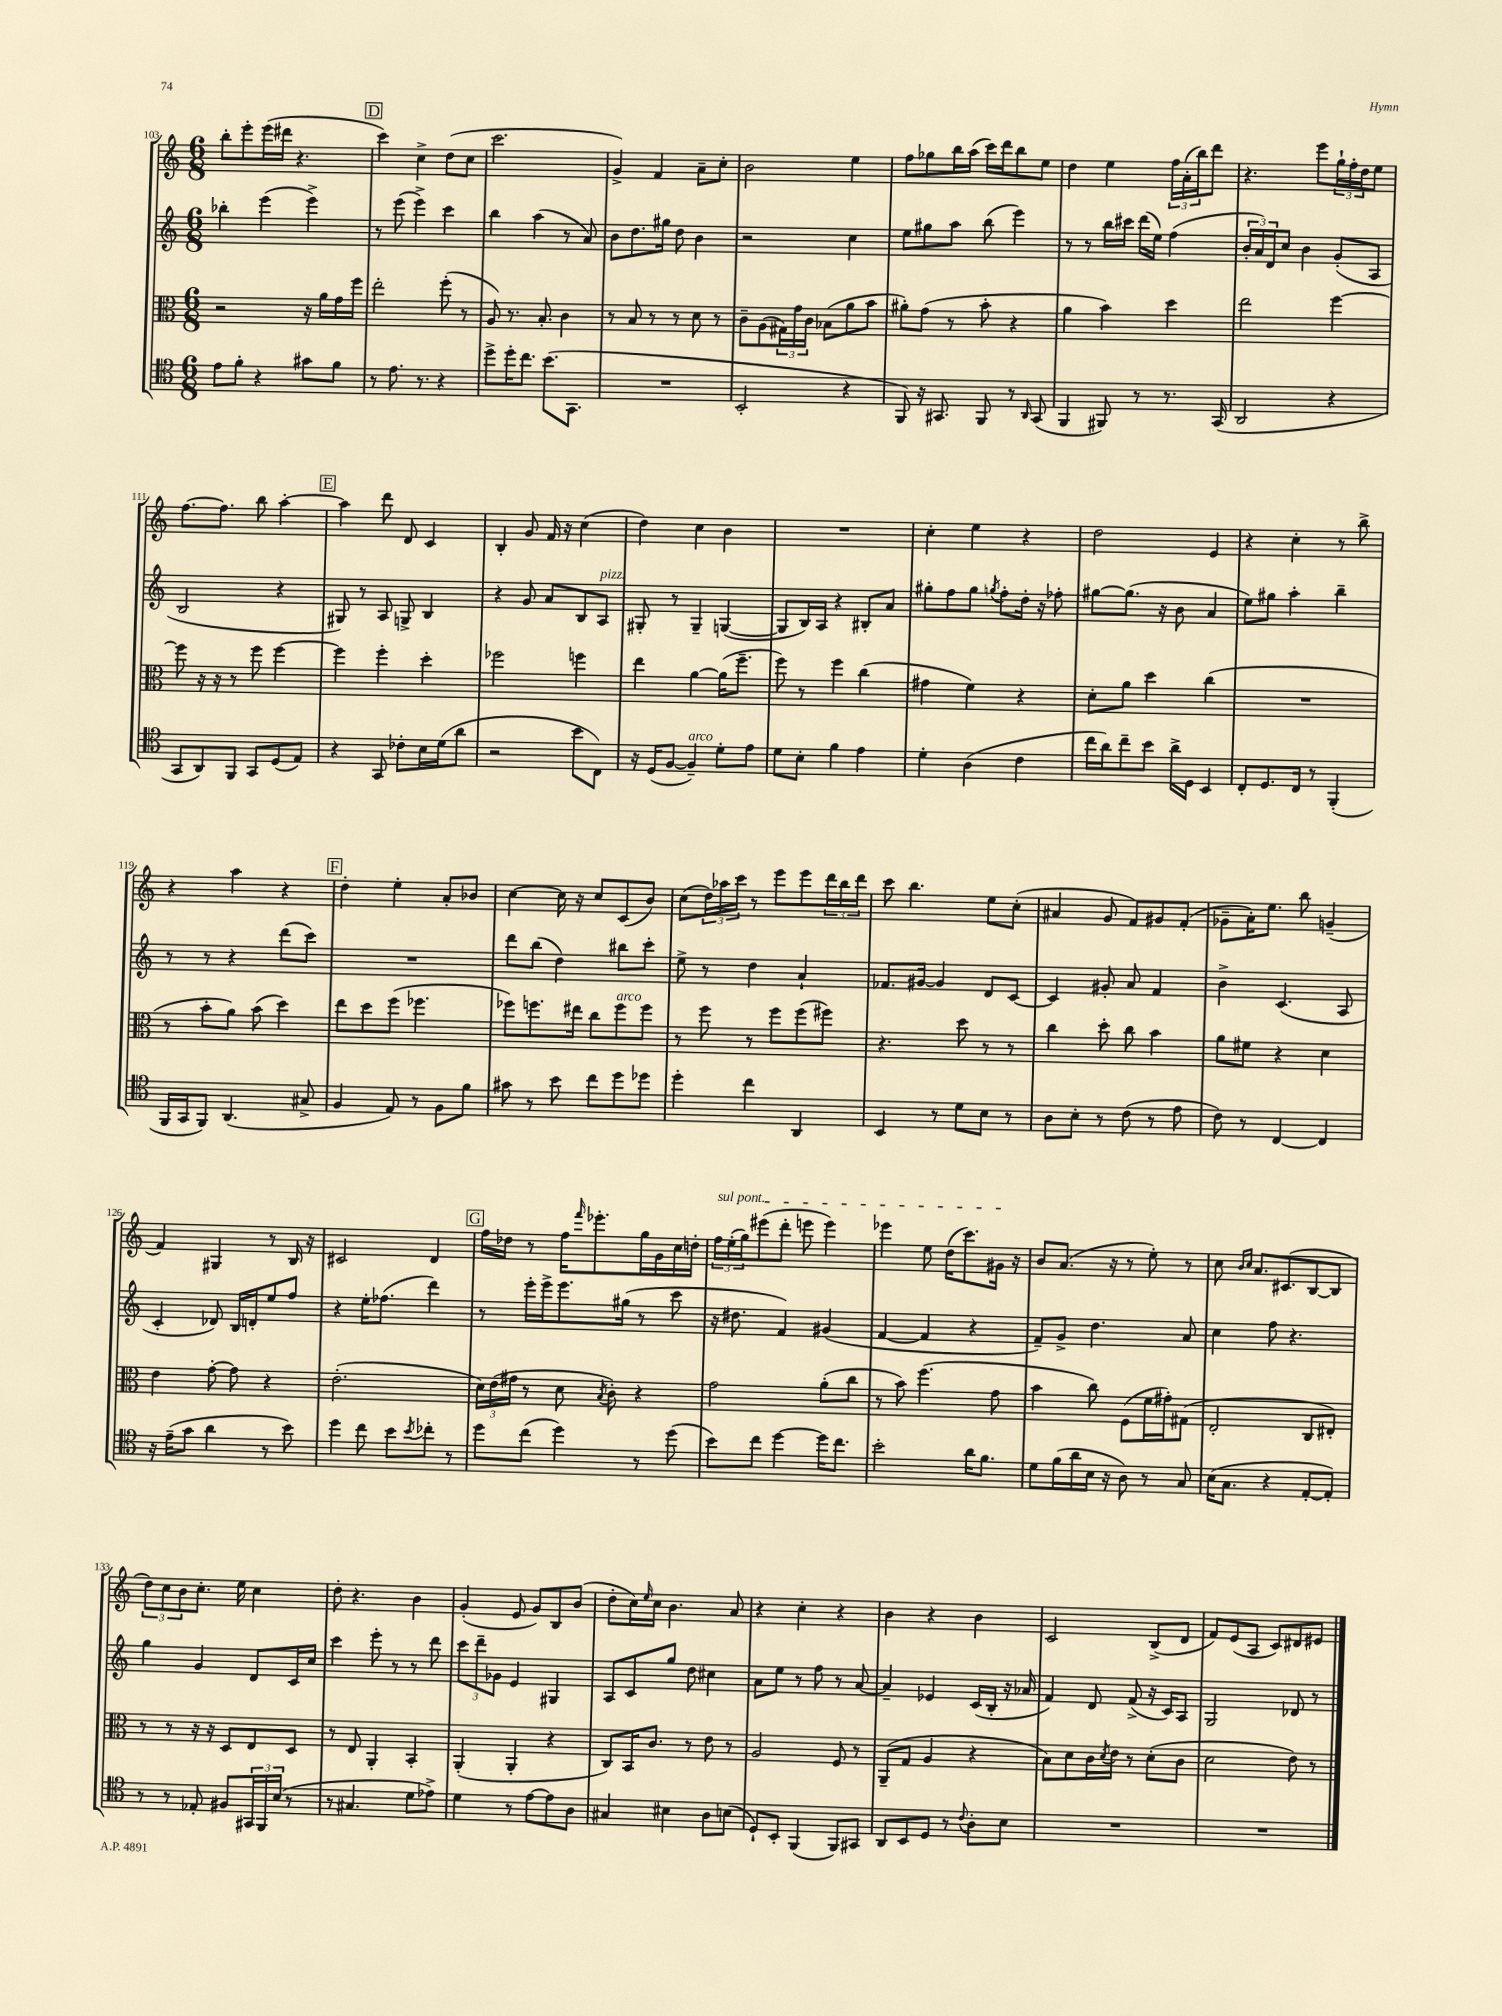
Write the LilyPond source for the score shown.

<<
\new StaffGroup <<
\new Staff = "s0" {
    \clef treble \key c \major \numericTimeSignature \time 6/8
    b''8-. e'''8-. e'''16( dis'''16 r4. |
    \mark \markup { \box "D" } c'''4) c''4-> d''8( c''8 |
    c'''2. |
    g'4->) f'4 a'8-- c''8-. |
    b'2 e''4 |
    f''8 ges''8 b''16 a''16( c'''16) d'''16 b''8 e''8 |
    d''4 e''4 \tuplet 3/2 { f''16 a'16-.( b''16) } d'''8 |
    r4. e'''8 \tuplet 3/2 { g''16-! f''16-. d''16 } e''8 |
    f''8.~ f''8. b''8 a''4~-. |
    \mark \markup { \box "E" } a''4 d'''8 d'8 c'4 |
    b4-. g'8 f'16 r16 c''4( |
    d''4) c''4 b'4 |
    R2. |
    c''4-. e''4 r4 |
    d''2 e'4 |
    r4 c''4-. r8 b''8-> |
    r4 a''4 r4 |
    \mark \markup { \box "F" } d''4-. e''4-. a'8-. bes'8 |
    c''4~ c''16 r16 c''8 c'8( b'8) |
    c''8( \tuplet 3/2 { d''16) aes''16 c'''16 } r8 e'''8 e'''8 \tuplet 3/2 { d'''16 b''16 d'''16 } |
    c'''8 b''4. e''8 c''8-.( |
    ais'4 g'8 f'8) gis'8 f'8-.( |
    ges'8-- a'16-.) e''8. b''8 g'4--( |
    f'4) gis4 r8 b16 r16 |
    cis'2 d'4 |
    \mark \markup { \box "G" } f''16 des''16 r8 f''16 \grace { f'''16 } ees'''8.-. g''16 g'16 c''16 d''16-. |
    \tuplet 3/2 { \once \override TextSpanner.bound-details.left.text = \markup { \italic "sul pont." } f''16\startTextSpan e''16-.( g''16) } eis'''8( d'''8-. e'''8 e'''4) |
    ees'''4 e''8 d''16( c'''8.) gis'16\stopTextSpan r16 |
    b'8 a'8.( r16 r8 e''8-.) r8 |
    c''8 \grace { b'16 c''16 } a'8. cis'8.( b8~ b8 |
    \tuplet 3/2 { d''8) c''8 b'8 } c''8.-. e''16 c''4 |
    d''8-. r4. b'4 |
    g'4-.( e'8 g'8) b8 b'8( |
    d''8-. c''16) \grace { e''16 } c''16 b'4. a'8 |
    r4 c''4-. r4 |
    b'4 r4 b'4 |
    c'2 b8->( d'8 |
    f'8) e'8( a8 c'8) dis'8 eis'8 \bar "|." |
}
\new Staff = "s1" {
    \clef treble \key c \major \numericTimeSignature \time 6/8
    bes''4-. e'''4( e'''4->) |
    \mark \markup { \box "D" } r8 e'''8( e'''4->) c'''4 |
    b''4 a''4( r8 a'8) |
    b'8 d''8. gis''16 d''8 b'4 |
    r2 c''4 |
    e''8 gis''8 a''8 b''8( e'''4) |
    r8 r8 b''16 cis'''16 d'''16( e''16) f''4( |
    \tuplet 3/2 { b'16-. a'16) d'16 } c''8 b'4 g'8-.( a8 |
    b2 r4 |
    \mark \markup { \box "E" } gis8) r8 a8 g8-> b4 |
    r4 g'8 a'8 b8 a8^\markup { \italic "pizz." } |
    gis8-. r8 gis4-- g4~( |
    g8 b16) a16 r4 bis8-. a'8 |
    gis''8-. f''8 gis''8 \acciaccatura { g''8 } f''8-. d''16-. r16 fes''8-. |
    gis''8~ gis''8.( r16 b'8 a'4 |
    e''8) gis''8 a''4-. b''4-- |
    r8 r8 r4 d'''8( c'''8) |
    \mark \markup { \box "F" } R2. |
    d'''8 b''8( d''4) bis''8 c'''8-. |
    e''8-> r8 d''4 a'4-! |
    fes'8. gis'16~ gis'4 d'8 c'8~ |
    c'4 gis'8-. a'8 f'4 |
    b'4-> c'4.( a8 |
    c'4-. des'8) b16 d'16-. e''8 f''8 |
    r4 e''16-. fes''8.( d'''4) |
    \mark \markup { \box "G" } r8 e'''16-. e'''16-> e'''8. gis''16( r8 c'''8 |
    r16 dis''8. f'4) gis'4( |
    f'4~ f'4 r4 |
    f'8--) g'8-> d''4. a'8 |
    c''4 f''8 r4. |
    g''4 g'4 d'8 c'16 c''16 |
    c'''4 e'''8-. r8 r8 d'''8 |
    \tuplet 3/2 { c'''8 d'''8-- ges'8 } e'4 gis4 |
    a8 c'8 g''8 d''8 cis''4 |
    a'8 e''8 r8 f''8 r8 a'8~ |
    a'4-- ees'4 c'16( b16-. r16 aes'16 |
    f'4) d'8 f'8->( r16 c'16) a8 |
    g2 des'8 r8 \bar "|." |
}
\new Staff = "s2" {
    \clef alto \key c \major \numericTimeSignature \time 6/8
    r2 r16 a'16 g'16 f''16 |
    \mark \markup { \box "D" } e''2-. f''8-.( r8 |
    a8) r8. b8.-. c'4 |
    r8 b8 r8 r8 d'8 r8 |
    c'8-- a8( \tuplet 3/2 { gis16) g'16 c'16 } bes8( a'8 b'8 |
    ais'8-.) g'8( r8 b'8-. r4 |
    a'4 b'4) d''4 |
    e''2 f''4~ |
    f''8 r16 r16 r8 f''8 f''4~ |
    \mark \markup { \box "E" } f''4 f''4-. d''4-. |
    fes''2 f''4 |
    e''4 a'4~ a'16( f''8.-- |
    f''8) r8 f''4 c''4( |
    gis'4 f'4) r4 |
    d'8-. a'8 d''4 c''4( |
    R2. |
    r8 b'8-. a'8) b'8( d''4) |
    \mark \markup { \box "F" } e''8 d''8 f''8( fes''4. |
    fes''8) f''8. eis''16 c''8 f''8^\markup { \italic "arco" } f''8 |
    r8 f''8 r8 f''8 f''8( fis''8) |
    r4. d''8 r8 r8 |
    c''4 d''8-. c''8 b'4 |
    a'8 fis'8 r4 d'4 |
    e'4 g'8~-. g'8 r4 |
    e'2.-.( |
    \mark \markup { \box "G" } \tuplet 3/2 { d'16) e'16( gis'16 } r8 d'8 \acciaccatura { b8 } c'8-.) r4 |
    g'2 a'8-.( c''8 |
    r8 b'8) f''4.( g'8 |
    b'4 c''8) f8( f'16 gis'16-.) gis8( |
    e2-. c8 eis8-.) |
    r8 r8 r16 r16 d8 e8 d8 |
    r8 e8 a,4-. b,4-. |
    a,4-.( a,4-. r4 |
    c8) b,16 c'8. r8 e'8 r8 |
    a2 f8 r8 |
    a,8--( g8 a4 r4 |
    b8) d'8 c'16 \acciaccatura { d'8 } e'16 r8 d'8-.( c'8 |
    d'2 e'8) r8 \bar "|." |
}
\new Staff = "s3" {
    \clef tenor \key c \major \numericTimeSignature \time 6/8
    e'8 f'8-. r4 gis'8 f'8 |
    \mark \markup { \box "D" } r8 e'8. r8. r4 |
    d''8-> d''16-. c''8. b'8.( g,8. |
    R2. |
    b,2-. r4 |
    f,8) r16 gis,8. f,8 r8 \grace { a,16 } gis,8( |
    f,4 fis,8) r8 r8. g,16( |
    a,2 r4 |
    g,8 a,8) f,8 g,8 d8( e8) |
    \mark \markup { \box "E" } r4 g,8 ces'8-. b16 d'16( a'8 |
    r2 b'8 c8) |
    r16 d16( f8~ f4--^\markup { \italic "arco" }) d'8-. e'8 |
    d'8 b8-. f'4 e'4 |
    d'4-. a4( c'4 |
    c''16 a'16) c''8-- b'8 a'16-> d16 b,4 |
    c8-. d8. c16 r8 f,4-.( |
    f,16 g,16 f,8) a,4.( gis8-> |
    \mark \markup { \box "F" } f4 e8) r8 f8 f'8 |
    gis'8 r8 b'8 c''8 d''8 des''8 |
    d''4-. c''4 a,4 |
    b,4 r8 d'8 b8 r8 |
    a8 b8-. r8 c'8( r8 e'8 |
    c'8) r8 c4~ c4 |
    r16 e'16--( g'8 a'4 r8 b'8) |
    d''4 c''8 b'8 \acciaccatura { b'8 } ces''8-. r8 |
    \mark \markup { \box "G" } d''8 c''8( d''4) r8 d''8( |
    b'8) c''8 d''4~ d''16 c''8. |
    b'2-. a'16 f'8. |
    d'8 f'16( a'16 b16 r16 a8) r8 g8 |
    b16( g8. r4 e8~-. e8-.) |
    r8 r8 ees8-. fis8 \tuplet 3/2 { gis,16 f,16 b16( } r8 |
    r8 gis4. d'8 ees'8->) |
    d'4 r8 e'8~ e'8 a8 |
    gis4 bis4 a8 b8( |
    d8-!) b,8-. f,4( f,8) gis,8 |
    a,8 b,8 d8 r8 \appoggiatura { c'8 } a8-. b8 |
    R2. |
    R2. \bar "|." |
}
>>
>>
\layout { \context { \Score currentBarNumber = #103 } }
